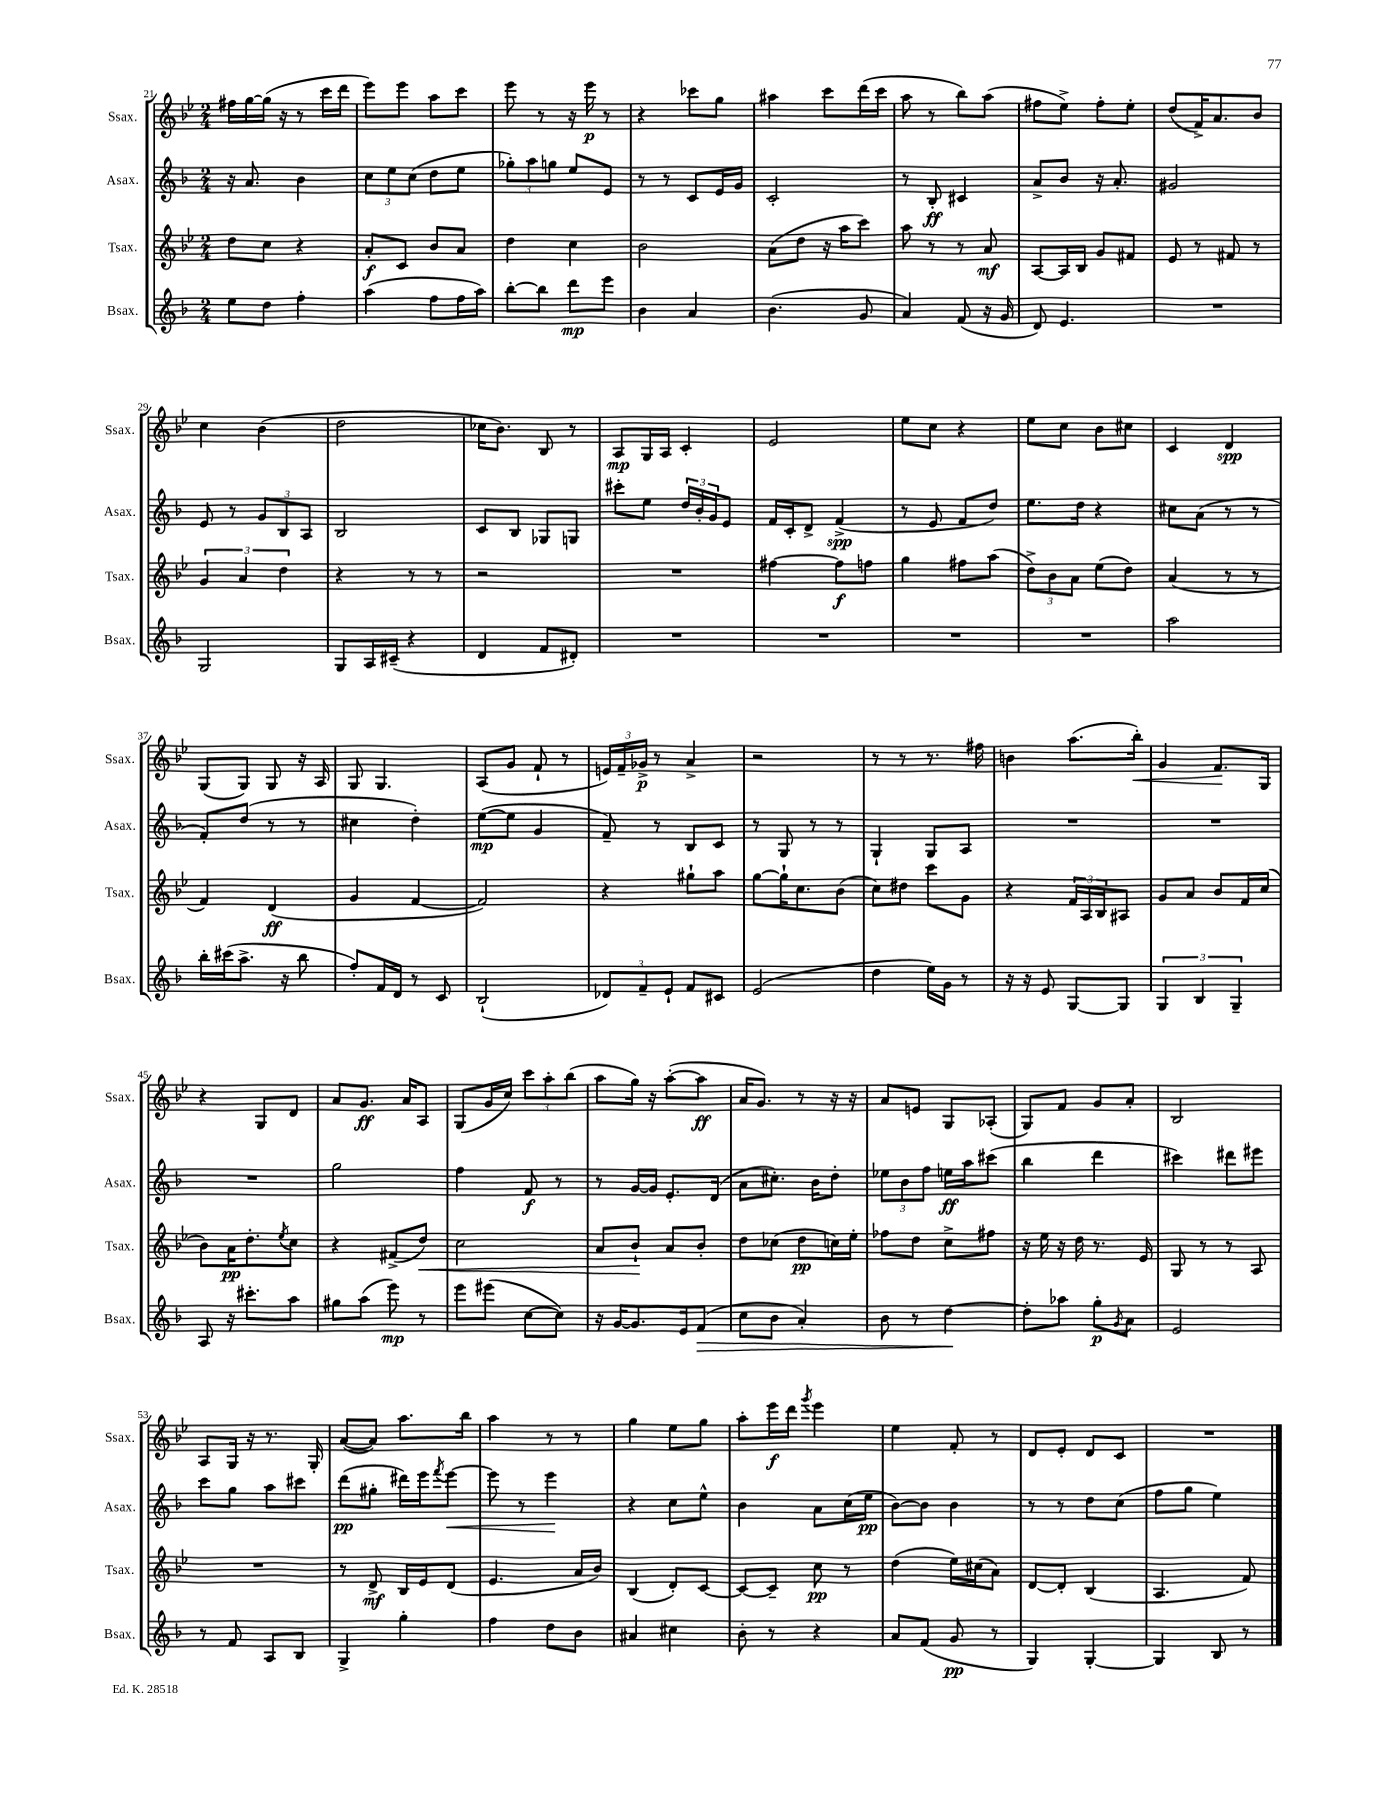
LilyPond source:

<<
\new StaffGroup <<
\new Staff = "s0" \with { instrumentName = "Ssax." shortInstrumentName = "Ssax." } {
    \clef treble \key bes \major \numericTimeSignature \time 2/4
    fis''16 g''16~ g''16( r16 r8 c'''16 d'''16 |
    ees'''8) ees'''8 a''8 c'''8 |
    ees'''8 r8 r16 ees'''16\p r8 |
    r4 ces'''8 g''8 |
    ais''4 c'''8 d'''16( c'''16 |
    a''8 r8 bes''8) a''8( |
    fis''8 ees''8->) fis''8-. ees''8-. |
    d''8( f'16->) a'8. bes'8 |
    c''4 bes'4( |
    d''2 |
    ces''16 bes'8.) bes8 r8 |
    a8\mp g16 a16 c'4-. |
    ees'2 |
    ees''8 c''8 r4 |
    ees''8 c''8 bes'8 cis''8 |
    c'4 d'4\spp |
    g8( g8) g8 r16 a16 |
    g8 g4. |
    a8( g'8 f'8-! r8 |
    \tuplet 3/2 { e'16) f'16-- ges'16->\p } r8 a'4-> |
    r2 |
    r8 r8 r8. fis''16 |
    b'4 a''8.( bes''16-.\<) |
    g'4 f'8.\! g16 |
    r4 g8 d'8 |
    a'8 g'8.\ff a'16 a8 |
    g8( g'16 c''16) \tuplet 3/2 { c'''8 a''8-. bes''8( } |
    a''8 g''16) r16 a''8~-.( a''8\ff |
    a'16 g'8.) r8 r16 r16 |
    a'8 e'8 g8 aes8-.( |
    g8) f'8 g'8 a'8-. |
    bes2 |
    a8 g16 r16 r8. g16-. |
    a'8~( a'8) a''8. bes''16 |
    a''4 r8 r8 |
    g''4 ees''8 g''8 |
    a''8-. ees'''16\f d'''16 \acciaccatura { g'''8 } ees'''4 |
    ees''4 f'8-. r8 |
    d'8 ees'8-. d'8 c'8 |
    R2 \bar "|." |
}
\new Staff = "s1" \with { instrumentName = "Asax." shortInstrumentName = "Asax." } {
    \clef treble \key f \major \numericTimeSignature \time 2/4
    r16 a'8. bes'4 |
    \tuplet 3/2 { c''8 e''8 c''8( } d''8 e''8 |
    \tuplet 3/2 { ges''8-.) a''8 g''8 } e''8 e'8 |
    r8 r8 c'8 e'16 g'16 |
    c'2-. |
    r8 bes8-.\ff cis'4 |
    a'8-> bes'8 r16 a'8.-. |
    gis'2 |
    e'8 r8 \tuplet 3/2 { g'8 bes8 a8 } |
    bes2 |
    c'8 bes8 ges8 g8 |
    cis'''8-. e''8 \tuplet 3/2 { d''16 bes'16-. g'16 } e'8 |
    f'16 c'16-. d'8-> f'4->\spp( |
    r8 e'8 f'8 d''8) |
    e''8. d''16 r4 |
    cis''8 a'8( r8 r8 |
    f'8-.) d''8( r8 r8 |
    cis''4 d''4-.) |
    e''8~\mp( e''8 g'4 |
    f'8--) r8 bes8 c'8 |
    r8 g8 r8 r8 |
    g4-! g8 a8 |
    R2 |
    R2 |
    R2 |
    g''2 |
    f''4 f'8\f r8 |
    r8 g'16~ g'16 e'8.-. d'16( |
    a'8 cis''8.-.) bes'16 d''8-. |
    \tuplet 3/2 { ees''8 bes'8 f''8 } e''16\ff a''16 cis'''8( |
    bes''4 d'''4 |
    cis'''4) dis'''8 eis'''8 |
    c'''8 g''8 a''8 cis'''8 |
    d'''8\pp( gis''8-. dis'''16) e'''16 \acciaccatura { f'''8 } e'''8~\< |
    e'''8 r8 e'''4\! |
    r4 c''8 e''8-^ |
    bes'4 a'8 c''16( e''16\pp |
    bes'8~) bes'8 bes'4 |
    r8 r8 d''8 c''8( |
    f''8 g''8 e''4) \bar "|." |
}
\new Staff = "s2" \with { instrumentName = "Tsax." shortInstrumentName = "Tsax." } {
    \clef treble \key bes \major \numericTimeSignature \time 2/4
    d''8 c''8 r4 |
    a'8-.\f c'8 bes'8 a'8 |
    d''4 c''4 |
    bes'2 |
    a'8( d''8 r16 a''16 c'''8) |
    a''8 r8 r8 a'8\mf |
    a8~ a16 bes16 g'8 fis'8 |
    ees'8 r8 fis'8 r8 |
    \tuplet 3/2 { g'4 a'4 d''4 } |
    r4 r8 r8 |
    r2 |
    R2 |
    fis''4~ fis''8\f f''8 |
    g''4 fis''8 a''8( |
    \tuplet 3/2 { d''8->) bes'8 a'8 } ees''8( d''8) |
    a'4( r8 r8 |
    f'4) d'4\ff( |
    g'4 f'4~ |
    f'2) |
    r4 gis''8-! a''8 |
    g''8~ g''16-! c''8. bes'8( |
    c''8) dis''8 c'''8 g'8 |
    r4 \tuplet 3/2 { f'16 a16 bes16 } ais8 |
    g'8 a'8 bes'8 f'16 c''16( |
    bes'8) a'16\pp d''8.-. \acciaccatura { ees''8 } c''8 |
    r4 fis'8->( d''8\<) |
    c''2 |
    a'8 bes'8-!\! a'8 bes'8-. |
    d''8 ces''8( d''8\pp c''16) ees''16-. |
    fes''8 d''8 c''8-> fis''8 |
    r16 ees''16 r16 d''16 r8. ees'16 |
    g8 r8 r8 a8 |
    R2 |
    r8 d'8->\mf bes16 ees'16 d'8( |
    ees'4. a'16 bes'16) |
    bes4( d'8-.) c'8~ |
    c'8~ c'8-- c''8\pp r8 |
    d''4( ees''16) cis''16( a'8) |
    d'8~ d'8-. bes4( |
    a4. f'8) \bar "|." |
}
\new Staff = "s3" \with { instrumentName = "Bsax." shortInstrumentName = "Bsax." } {
    \clef treble \key f \major \numericTimeSignature \time 2/4
    e''8 d''8 f''4-. |
    a''4( f''8 f''16 a''16) |
    bes''8~-. bes''8 d'''8\mp e'''8 |
    bes'4 a'4 |
    bes'4.( g'8 |
    a'4) f'8( r16 g'16 |
    d'8) e'4. |
    R2 |
    g2 |
    g8 a16 cis'16--( r4 |
    d'4 f'8 dis'8-.) |
    R2 |
    R2 |
    R2 |
    R2 |
    a''2 |
    bes''16-. cis'''16( a''8.-> r16 bes''8 |
    f''8-.) f'16 d'16 r8 c'8 |
    bes2-!( |
    \tuplet 3/2 { des'8) f'8-- e'8-! } f'8 cis'8 |
    e'2( |
    d''4 e''16) g'16 r8 |
    r16 r16 e'8 g8~ g8 |
    \tuplet 3/2 { g4 bes4 g4-- } |
    a8 r16 cis'''8.-. a''8 |
    gis''8 a''8( e'''8\mp) r8 |
    e'''8 eis'''8( c''8~ c''8) |
    r16 g'16~ g'8. e'16 f'8\>( |
    c''8 bes'8 a'4-.) |
    bes'8 r8 d''4~\! |
    d''8-. aes''8 g''8-.\p \acciaccatura { g'8 } a'8 |
    e'2 |
    r8 f'8 a8 bes8 |
    g4-> g''4-. |
    f''4 d''8 bes'8 |
    ais'4 cis''4 |
    bes'8-. r8 r4 |
    a'8 f'8( g'8\pp r8 |
    g4) g4~-. |
    g4 bes8 r8 \bar "|." |
}
>>
>>
\layout { \context { \Score currentBarNumber = #21 } }
